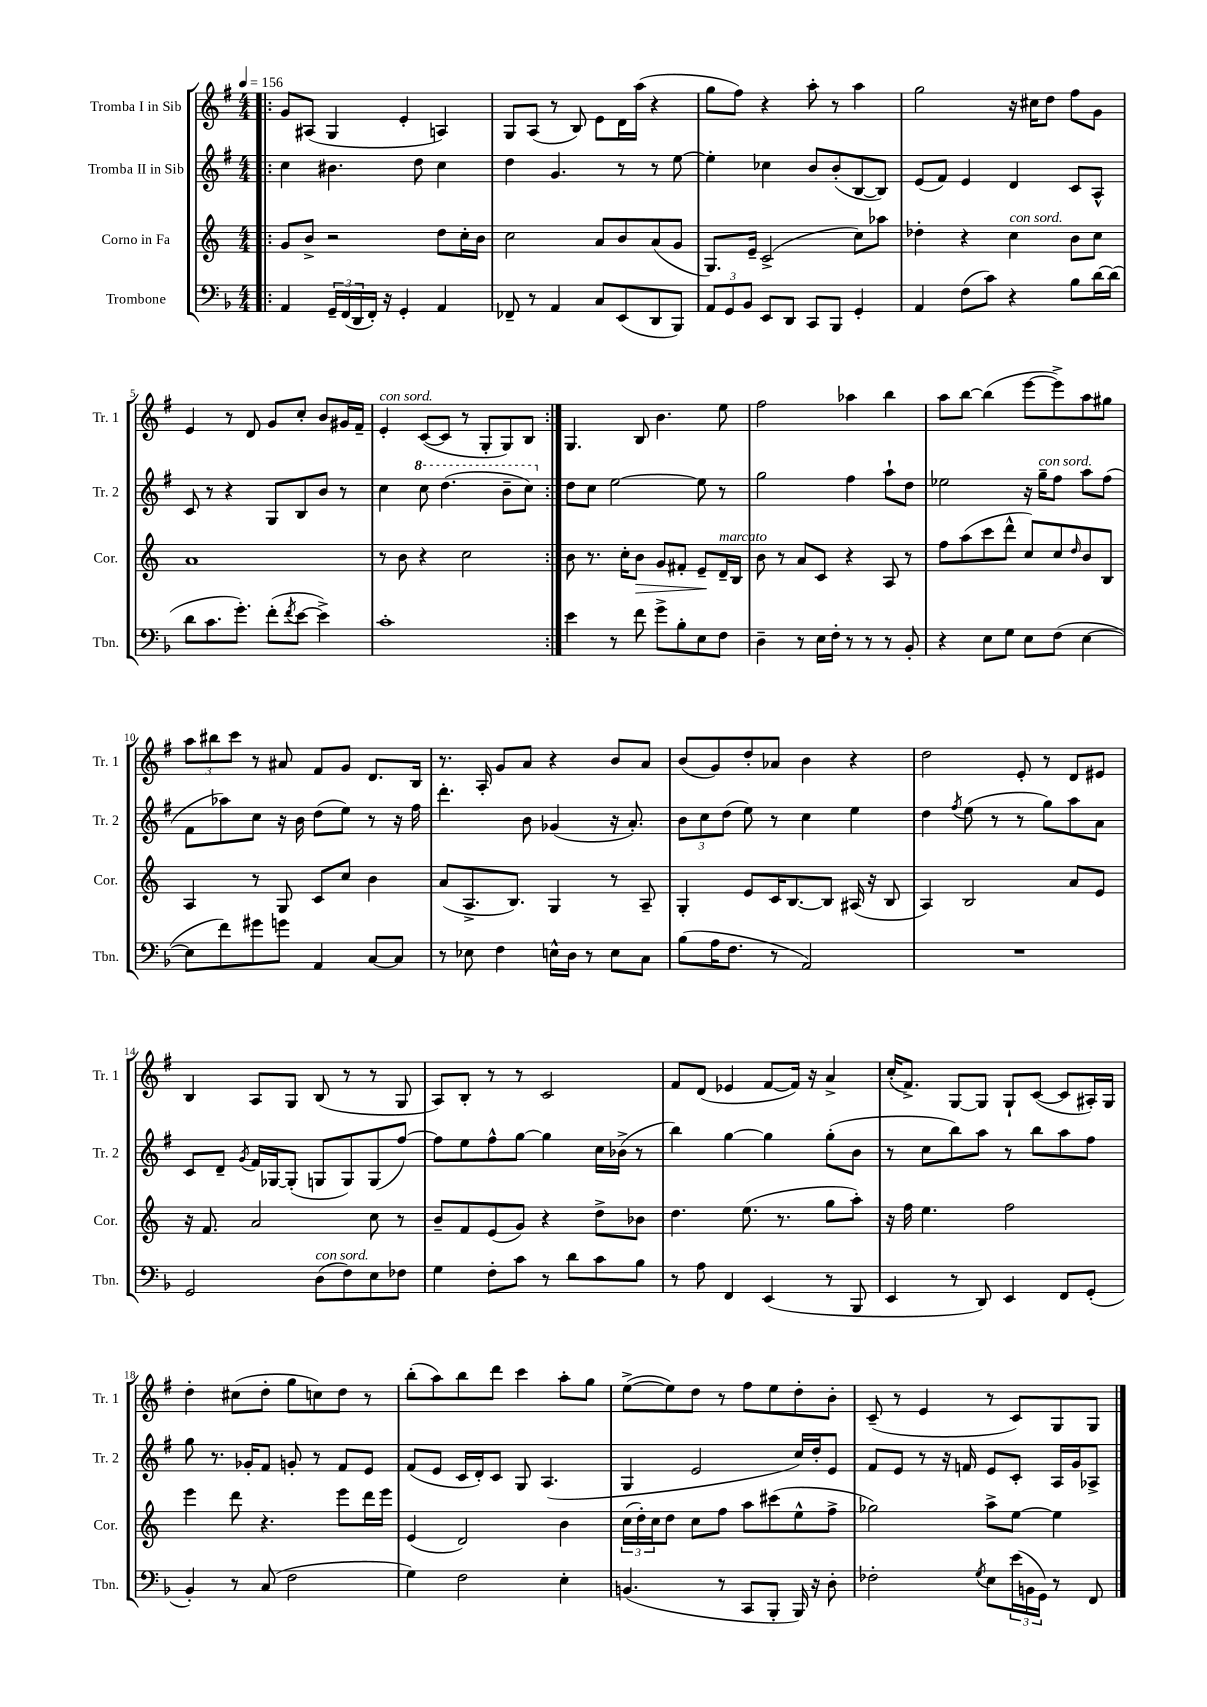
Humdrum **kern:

**kern	**kern	**kern	**kern
*staff4	*staff3	*staff2	*staff1
*clefF4	*clefG2	*clefG2	*clefG2
*k[b-]	*k[]	*k[f#]	*k[f#]
*M4/4	*M4/4	*M4/4	*M4/4
*MM156	*MM156	*MM156	*MM156
=!|:	=!|:	=!|:	=!|:
4AA	8g	4cc	8g
.	8b^	.	(8A#
24GG~	2r	4.b#	4G
(24FF	.	.	.
24DD	.	.	.
16FF')	.	.	.
16r	.	.	.
4GG'	.	.	4e'
.	.	8dd	.
4AA	8dd	4cc	4A)
.	16cc'	.	.
.	16b	.	.
=	=	=	=
8FF-~	2cc	4dd	8G
8r	.	.	(8A
4AA	.	4.g	8r
.	.	.	8B)
8C	8a	.	8e
(8EE	8b	8r	16d
.	.	.	(16aa
8DD	(8a	8r	4r
8BBB-)	8g	[8ee	.
=	=	=	=
12AA	8.G)	4ee']	8gg
12GG	.	.	.
.	.	.	8ff#)
12BB-	.	.	.
.	16e~	.	.
8EE	(2c^	4cc-	4r
8DD	.	.	.
8CC	.	8b	8aa'
8BBB-	.	(8b'	8r
4GG'	8cc)	[8B	4aa
.	8aa-	8B])	.
=	=	=	=
4AA	4dd-'	(8e	2gg
.	.	8f#)	.
(8F	4r	4e	.
8c)	.	.	.
4r	4cc	4d	16r
.	.	.	16cc#
.	.	.	8dd
8B-	8b	8c	8ff#
[16d	8cc	8A^^	8g
(16d]	.	.	.
=	=	=	=
8d	1a	8c	4e
8.c	.	8r	.
.	.	4r	8r
8.g')	.	.	.
.	.	.	8d
(8f'	.	8G	8g
8qf	.	.	.
[8e	.	8B	8cc'
4e^])	.	8b	8b
.	.	8r	16g#
.	.	.	16f#~
=	=	=	=
1c'	8r	4cc	4e'
.	8b	.	.
.	4r	8ccc	([8c
.	.	(4.ddd	8c]
.	2cc	.	8r
.	.	.	8G'
.	.	8bb~	8G)
.	.	8ccc)	8B
=:|!	=:|!	=:|!	=:|!
4e	8b	8dd	4.G
.	8.r	8cc	.
8r	.	[2ee	.
.	16cc'	.	.
8f	8b	.	8B
8g^	8g	.	4.b
8B-'	8f#'	.	.
8E	8e~	8ee]	.
8F	16d~	8r	8ee
.	16B	.	.
=	=	=	=
4D~	8b	2gg	2ff#
.	8r	.	.
8r	8a	.	.
16E	8c	.	.
16F'	.	.	.
8r	4r	4ff#	4aa-
8r	.	.	.
8r	8A	8aa`	4bb
8BB-'	8r	8dd	.
=	=	=	=
4r	8ff	2ee-	8aa
.	(8aa	.	[8bb
8E	8ccc	.	(4bb]
8G	8ddd^^	.	.
8E	8cc)	16r	[8eee
.	.	16gg~	.
(8F	8cc	8ff#	8eee^])
.	16qqdd	.	.
[4E	8b	8aa	8aa
.	8B	(8ff#	8gg#
=	=	=	=
8E]	4A	8f#	12aa
.	.	.	12bb#
8f)	.	8aa-)	.
.	.	.	12ccc
8g#	8r	8cc	8r
8g	8G	16r	8a#
.	.	16b	.
4AA	8c	(8dd	8f#
.	8cc	8ee)	8g
[8C	4b	8r	8.d
8C]	.	16r	.
.	.	16ff#	16B
=	=	=	=
8r	(8a	4.ddd'	8.r
8E-	8.A^	.	.
.	.	.	16A'
4F	.	.	8g
.	8.B)	.	.
.	.	8b	8a
16E^^	4G	(4g-	4r
16D	.	.	.
8r	.	.	.
8E	8r	16r	8b
.	.	8.a')	.
8C	8A~	.	8a
=	=	=	=
(8B-	4G'	12b	(8b
.	.	12cc	.
16A	.	.	8g)
.	.	(12dd	.
8.F	.	.	.
.	8e	8ee)	8dd'
8r	16c	8r	8a-
.	[8.B	.	.
2AA)	.	4cc	4b
.	8B]	.	.
.	(16A#	4ee	4r
.	16r	.	.
.	8B	.	.
=	=	=	=
1r	4A)	4dd	2dd
.	.	8qff#	.
.	2B	(8ee	.
.	.	8r	.
.	.	8r	8e'
.	.	8gg)	8r
.	8a	8aa	8d
.	8e	8a	8e#
=	=	=	=
2GG	16r	8c	4B
.	8.f	.	.
.	.	8d~	.
.	.	8qg	.
.	2a	16f#	8A
.	.	[16G-	.
.	.	(8G-']	8G
(8D	.	8G	(8B
8F)	.	8G)	8r
8E	8cc	(8G	8r
8F-	8r	[8ff#)	8G
=	=	=	=
4G	8b~	8ff#]	8A)
.	8f	8ee	8B'
8F'	(8e	8ff#^^	8r
8c	8g)	[8gg	8r
8r	4r	4gg]	2c
8d	.	.	.
8c	8dd^	16cc	.
.	.	(16b-^	.
8B-	8b-	8r	.
=	=	=	=
8r	4.dd	4bb)	8f#
8A	.	.	(8d
4FF	.	[4gg	4e-
.	(8.ee	.	.
(4EE	.	4gg]	[8f#
.	8.r	.	.
.	.	.	16f#])
.	.	.	16r
8r	8gg	(8gg'	4a^
8BBB-	8aa')	8b	.
=	=	=	=
4EE	16r	8r	(16cc'
.	16ff	.	8.f#^)
.	4.ee	8cc	.
8r	.	8bb)	[8G
8DD)	.	8aa	8G]
4EE	2ff	8r	8G`
.	.	8bb	([8c
8FF	.	8aa	8c]
(8GG'	.	8ff#	16A#')
.	.	.	16G
=	=	=	=
4BB-')	4eee	8gg	4dd'
.	.	8.r	.
8r	8ddd	.	(8cc#
.	.	16g-'	.
(8C	4.r	8f#	8dd'
2F	.	8g'	8gg
.	.	8r	8cc)
.	8eee	8f#	8dd
.	16ddd	8e	8r
.	16eee	.	.
=	=	=	=
4G)	(4e	(8f#	(8bb'
.	.	8e	8aa)
2F	2d)	16c	8bb
.	.	16d')	.
.	.	8c	8ddd
.	.	8G	4ccc
.	.	(4.A	.
4E'	4b	.	8aa'
.	.	.	8gg
=	=	=	=
(4.BB	(24cc	4G	([8ee^
.	24dd')	.	.
.	24cc	.	.
.	8dd	.	8ee])
.	8cc	2e	8dd
8r	8ff	.	8r
8CC	8aa	.	8ff#
8BBB-'	(8ccc#	.	8ee
16BBB-)	8ee^^	16cc)	8dd'
16r	.	16dd'	.
8D'	8ff^	8e	8b'
=	=	=	=
2F-'	2gg-)	8f#	(8c~
.	.	8e	8r
.	.	8r	4e
.	.	16r	.
.	.	16f	.
8qG	.	.	.
8E	8aa^	8e	8r
(24e	[8ee	8c'	8c)
24BB	.	.	.
24GG)	.	.	.
8r	4ee]	16A	8G
.	.	16g	.
8FF	.	8A-^	8G
==	==	==	==
*-	*-	*-	*-
